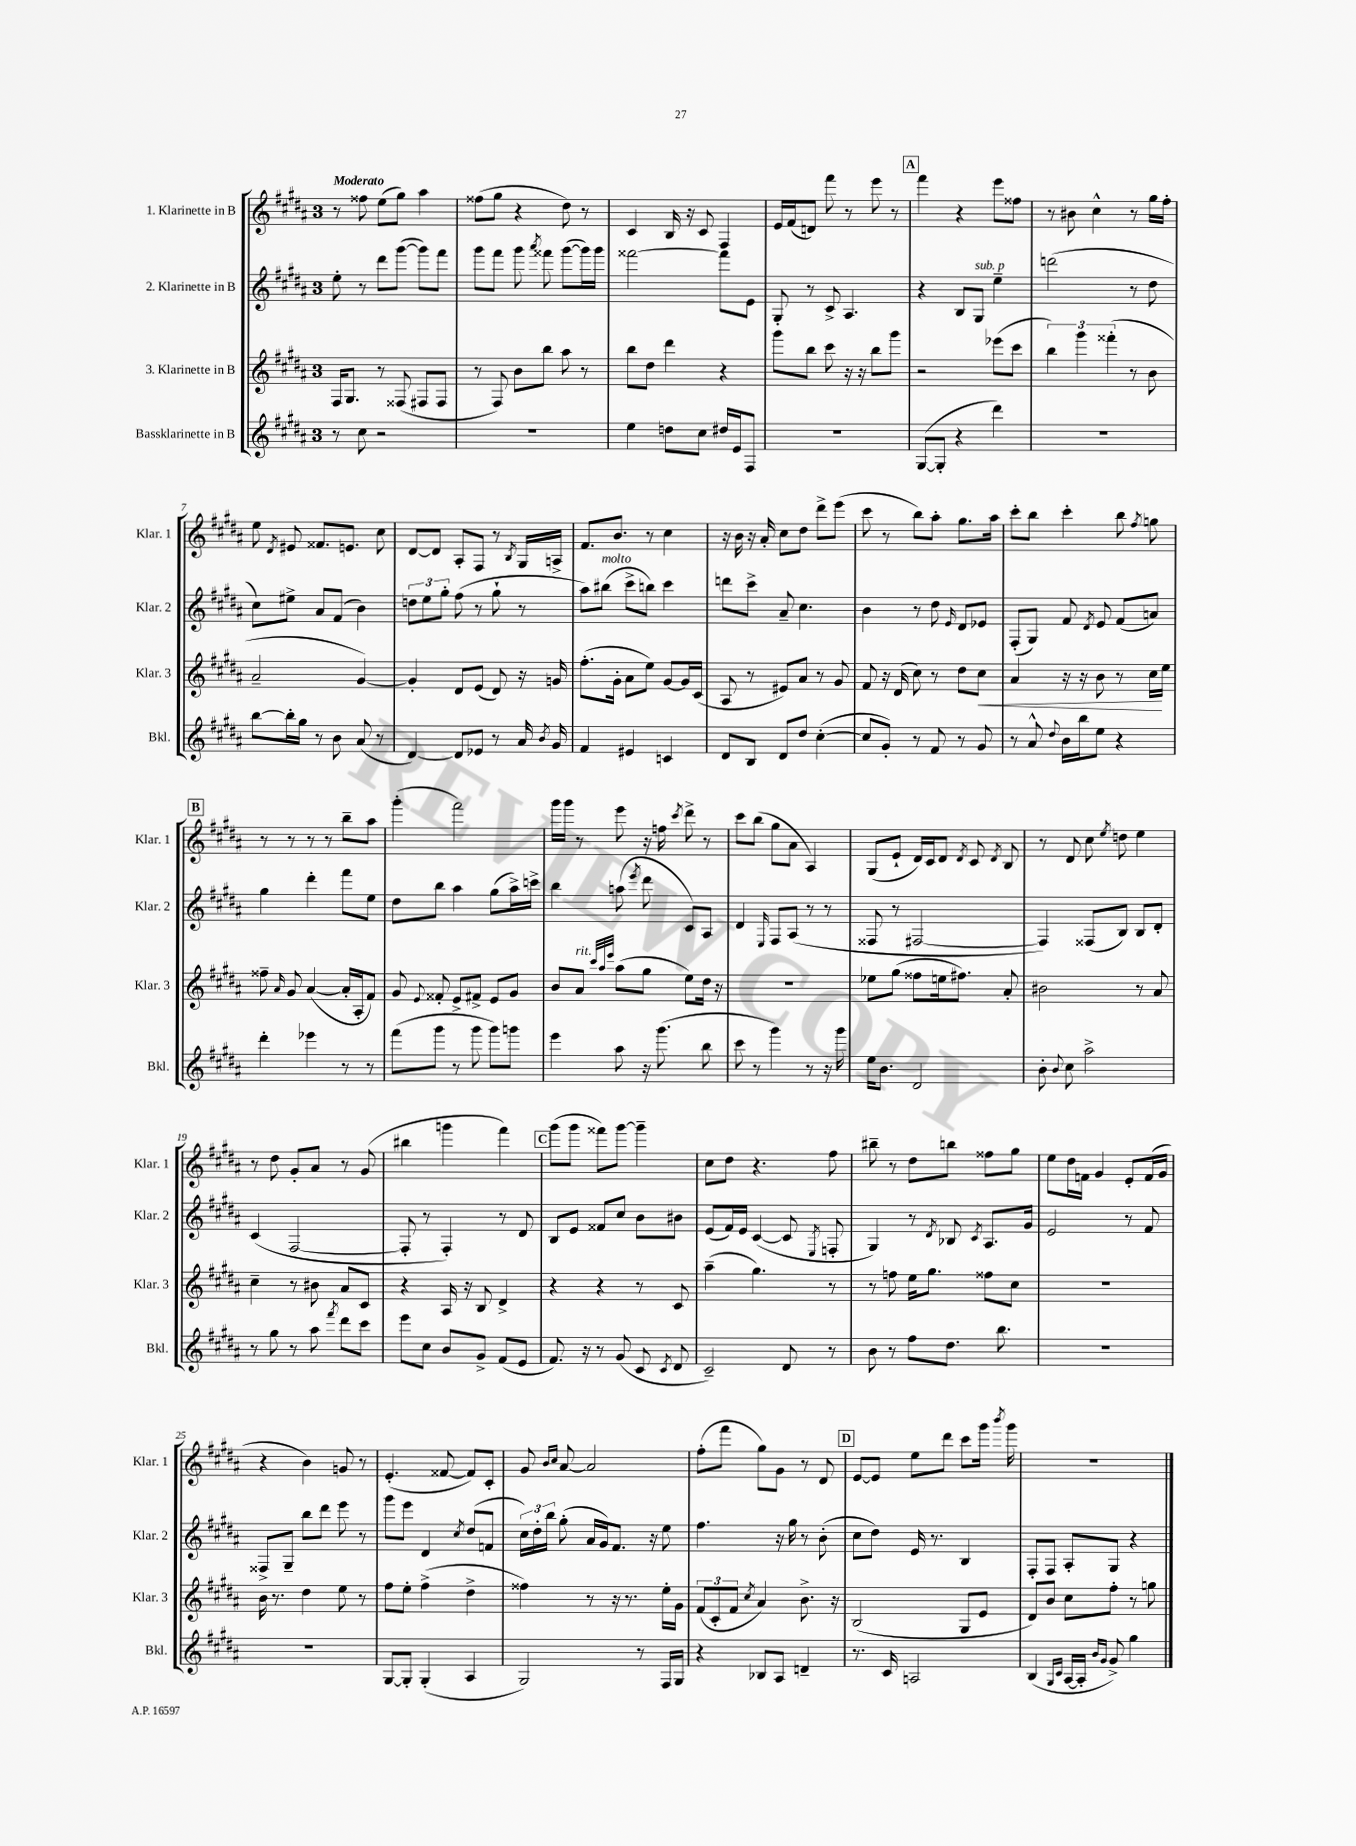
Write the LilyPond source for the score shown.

<<
\new StaffGroup <<
\new Staff = "s0" \with { instrumentName = "1. Klarinette in B" shortInstrumentName = "Klar. 1" } {
    \clef treble \key b \major \once \override Staff.TimeSignature.style = #'single-digit \time 3/4 \tempo "Moderato"
    \autoBeamOff r8 fisis''8 e''8[( gis''8]) ais''4 |
    fisis''8[( gis''8] r4 dis''8) r8 |
    cis'4 b16 r16 cis'8 fis4 |
    e'16[ fis'16( d'8]) fis'''8 r8 e'''8 r8 |
    \mark \markup { \box "A" } fis'''4 r4 e'''8[ fisis''8] |
    r8 bis'8 cis''4-^ r8 gis''16[ fis''16]-. |
    e''8 \acciaccatura { dis'8 } eis'8 fisis'8.[ e'8.] cis''8 |
    dis'8[~ dis'8] ais8[-. fis8] r8 \acciaccatura { b8 } gis16[ a16]-> |
    fis'8.[ b'8.] r8 cis''4 |
    r16 b'16 r16 ais'16-. cis''8[ dis''8] dis'''8[-> e'''8]( |
    cis'''8 r8 b''8[) ais''8]-. gis''8.[ ais''16] |
    cis'''8[-. b''8] cis'''4-. b''8 \acciaccatura { fis''8 } g''8 |
    \mark \markup { \box "B" } r8 r8 r8 r8 b''8[-- ais''8] |
    gis'''4-.( fis'''2) |
    gis'''16[ gis'''16] r8 e'''8 r16 f''16 \acciaccatura { cis'''8 } dis'''8-> r8 |
    cis'''8[ b''8]( gis''8[ ais'8] ais4) |
    gis8[( e'8]-! dis'16[) cis'16 dis'8] \acciaccatura { dis'8 } cis'8 \acciaccatura { dis'8 } b8 |
    r8 dis'8 cis''8 \acciaccatura { e''8 } d''8 e''4 |
    r8 dis''8 gis'8[-. ais'8] r8 gis'8( |
    bis''4 g'''4 fis'''4) |
    \mark \markup { \box "C" } gis'''8[( gis'''8] fisis'''8[) gis'''8]~ gis'''4-- |
    cis''8[ dis''8] r4. fis''8 |
    bis''8-- r8 dis''8[ b''8] fisis''8[ gis''8] |
    e''8[ dis''16 f'16] gis'4 e'8[-. f'16( gis'16] |
    r4 b'4) g'8 r8 |
    e'4.-.( fisis'8~ fisis'8[) cis'8]-. |
    gis'8 \grace { b'16[ cis''16] } ais'8~ ais'2 |
    fis''8[-.( fis'''8] gis''8[) gis'8] r8 dis'8 |
    \mark \markup { \box "D" } e'8[~ e'8] e''8[ dis'''8] cis'''8[ gis'''16] \acciaccatura { b'''8 } gis'''16 |
    R2. \bar "|." |
}
\new Staff = "s1" \with { instrumentName = "2. Klarinette in B" shortInstrumentName = "Klar. 2" } {
    \clef treble \key b \major \once \override Staff.TimeSignature.style = #'single-digit \time 3/4
    \autoBeamOff e''8-. r8 dis'''8[ gis'''8]~( gis'''8[) fis'''8] |
    gis'''8[ fis'''8] gis'''8 \acciaccatura { ais'''8 } fisis'''8 gis'''8[~( gis'''16) gis'''16] |
    fisis'''2~ fisis'''8[ e'8] |
    gis8-. r8 cis'8-> ais4. |
    \mark \markup { \box "A" } r4 b8[ gis8]^\markup { \italic "sub. p" } e''4-- |
    d'''2( r8 dis''8 |
    cis''8[) eis''8]-> ais'8[ fis'8]( b'4) |
    \tuplet 3/2 { d''8[ e''8 gis''8]-. } fis''8( r8 gis''8-! r8 |
    ais''8[) bis''8]^\markup { \italic "molto" }( cis'''8[-> b''8]) cis'''4 |
    d'''8[ cis'''8]-> ais'8-- cis''4. |
    b'4 r8 dis''8 \grace { e'16 } dis'8[ ees'8] |
    fis8[-.( gis8]) fis'8 \acciaccatura { dis'8 } e'8 fis'8[( a'8]) |
    \mark \markup { \box "B" } gis''4 dis'''4-. fis'''8[ e''8] |
    dis''8[ b''8] ais''4 gis''8[( ais''16->) c'''16]-> |
    b''4 a''8( \acciaccatura { e'''8 } dis'''8 cis'8[) ais8] |
    dis'4 \grace { e16 } fis8[ ais8]( r8 r8 |
    fisis8 r8 fis2~ |
    fis4) fisis8[( b8]) b8[ dis'8]-. |
    cis'4( fis2~ |
    fis8-. r8 fis4-.) r8 dis'8 |
    \mark \markup { \box "C" } b8[ e'8] fisis'8[ cis''8] b'8[ bis'8] |
    e'8[( fis'16) e'16] cis'4~( cis'8 \acciaccatura { e8 } f8-. |
    gis4) r8 \acciaccatura { dis'8 } bes8 \acciaccatura { cis'8 } ais8.[ gis'16] |
    e'2 r8 fis'8 |
    fisis8[-> gis8]-- b''8[ dis'''8] e'''8 r8 |
    gis'''8[ e'''8] dis'4 \acciaccatura { cis''8 } dis''8[( f'8] |
    \tuplet 3/2 { cis''16[) dis''16-. b''16] } gis''8-.( ais'16[ gis'16) fis'8.] r16 e''8 |
    fis''4. r16 gis''16 r8 b'8-.( |
    \mark \markup { \box "D" } cis''8[ dis''8]) e'16 r8. b4 |
    fis8[-. fis8] ais8[-. gis8] r4 \bar "|." |
}
\new Staff = "s2" \with { instrumentName = "3. Klarinette in B" shortInstrumentName = "Klar. 3" } {
    \clef treble \key b \major \once \override Staff.TimeSignature.style = #'single-digit \time 3/4
    \autoBeamOff fis16[ gis8.] r8 fisis8( fis8[ fis8] |
    r8 fis8) b'8[ b''8] ais''8 r8 |
    b''8[ dis''8] dis'''4 r4 |
    gis'''8[ b''8] cis'''8 r16 r16 b''8[ gis'''8] |
    \mark \markup { \box "A" } r2 ees'''8[( cis'''8] |
    \tuplet 3/2 { b''4) gis'''4 fisis'''4-.( } r8 b'8 |
    ais'2-- gis'4~) |
    gis'4-. dis'8[ e'8]( dis'8) r16 g'16 |
    fis''8.[-.( gis'16]-. ais'8[ e''8]) gis'8[~ gis'16 cis'16]( |
    ais8 r8 eis'8[) ais'8] r8 gis'8 |
    fis'8 r16 dis'16( cis''8) r8 dis''8[ cis''8]\< |
    ais'4 r16 r16 b'8 r8 cis''16[\! e''16] |
    \mark \markup { \box "B" } fisis''8-- \grace { ais'16 } gis'8 ais'4~( ais'16[-. ais16-. fis'8]) |
    gis'8 \appoggiatura { e'8 } fisis'8-. e'8[-> fis'8]-> e'8[ gis'8] |
    b'8[ ais'8]^\markup { \italic "rit." } \grace { cis'''32[ ais''32 e'''32] } ais''8[( gis''8] e''8[) dis''16] r16 |
    R2. |
    ees''8[ gis''8]( fisis''8[ e''16 fis''8.]) ais'8-. |
    bis'2 r8 ais'8 |
    cis''4-- r8 bis'8 ais'8[ cis'8] |
    r4 ais16 r16 b8 dis'4-> |
    \mark \markup { \box "C" } r4 r4 r8 cis'8 |
    ais''4--( gis''4.) r8 |
    r8 f''8 e''16[ gis''8.] fisis''8[ cis''8] |
    R2. |
    b'16 r8. dis''4 e''8 r8 |
    fis''8[ e''8]-. fis''4->( dis''4-> |
    fisis''4) r8 r16 r8. e''16[-. gis'16] |
    \tuplet 3/2 { fis'8[( cis'8-. fis'8] } \acciaccatura { cis''8 } ais'4) b'8.-> r16 |
    \mark \markup { \box "D" } b2( gis8[ e'8] |
    dis'8[) b'8] cis''8[ fis''8]-. r8 g''8 \bar "|." |
}
\new Staff = "s3" \with { instrumentName = "Bassklarinette in B" shortInstrumentName = "Bkl." } {
    \clef treble \key b \major \once \override Staff.TimeSignature.style = #'single-digit \time 3/4
    \autoBeamOff r8 cis''8 r2 |
    R2. |
    e''4 d''8[ cis''8] dis''16[ e'16 fis8] |
    R2. |
    \mark \markup { \box "A" } gis8[~( gis8]-. r4 dis'''4) |
    R2. |
    b''8[~ b''16-. gis''16] r8 b'8 ais'8( r8 |
    dis'4~) dis'8[ ees'8] r8 ais'16 \acciaccatura { b'8 } gis'16 |
    fis'4 eis'4 c'4 |
    dis'8[ b8] dis'8[ dis''8] cis''4~-.( |
    cis''8[ gis'8]-.) r8 fis'8 r8 gis'8 |
    r8 ais'8-^ \appoggiatura { dis''8 } b'16[ b''16 e''8] r4 |
    \mark \markup { \box "B" } dis'''4-. ees'''4 r8 r8 |
    fis'''8[( gis'''8] r8 gis'''8 gis'''8[) g'''8] |
    e'''4 ais''8 r16 gis'''8.( b''8 |
    cis'''8 r8 gis'''4) r8 r16 gis'''16 |
    e''16[ b'8.] dis'2 |
    b'8-. \appoggiatura { b'8 } cis''8 ais''2-> |
    r8 gis''8 r8 ais''8 \acciaccatura { fis'''8 } dis'''8[ cis'''8] |
    e'''8[ cis''8] b'8[ gis'8]-> fis'8[( e'8] |
    \mark \markup { \box "C" } fis'8.) r16 r8 gis'8( cis'8 \acciaccatura { cis'8 } dis'8 |
    cis'2--) dis'8 r8 |
    b'8 r8 fis''8[ dis''8.] b''8. |
    R2. |
    R2. |
    gis8[~ gis8]-. gis4-.( ais4 |
    gis2) r8 fis16[ gis16] |
    r4 bes8[ ais8] d'4-- |
    \mark \markup { \box "D" } r8. cis'16 a2 |
    b4( \grace { gis16[ cis'16] } ais16[~ ais16]-. \grace { b'16[ gis'16] } gis'8->) gis''4 \bar "|." |
}
>>
>>
